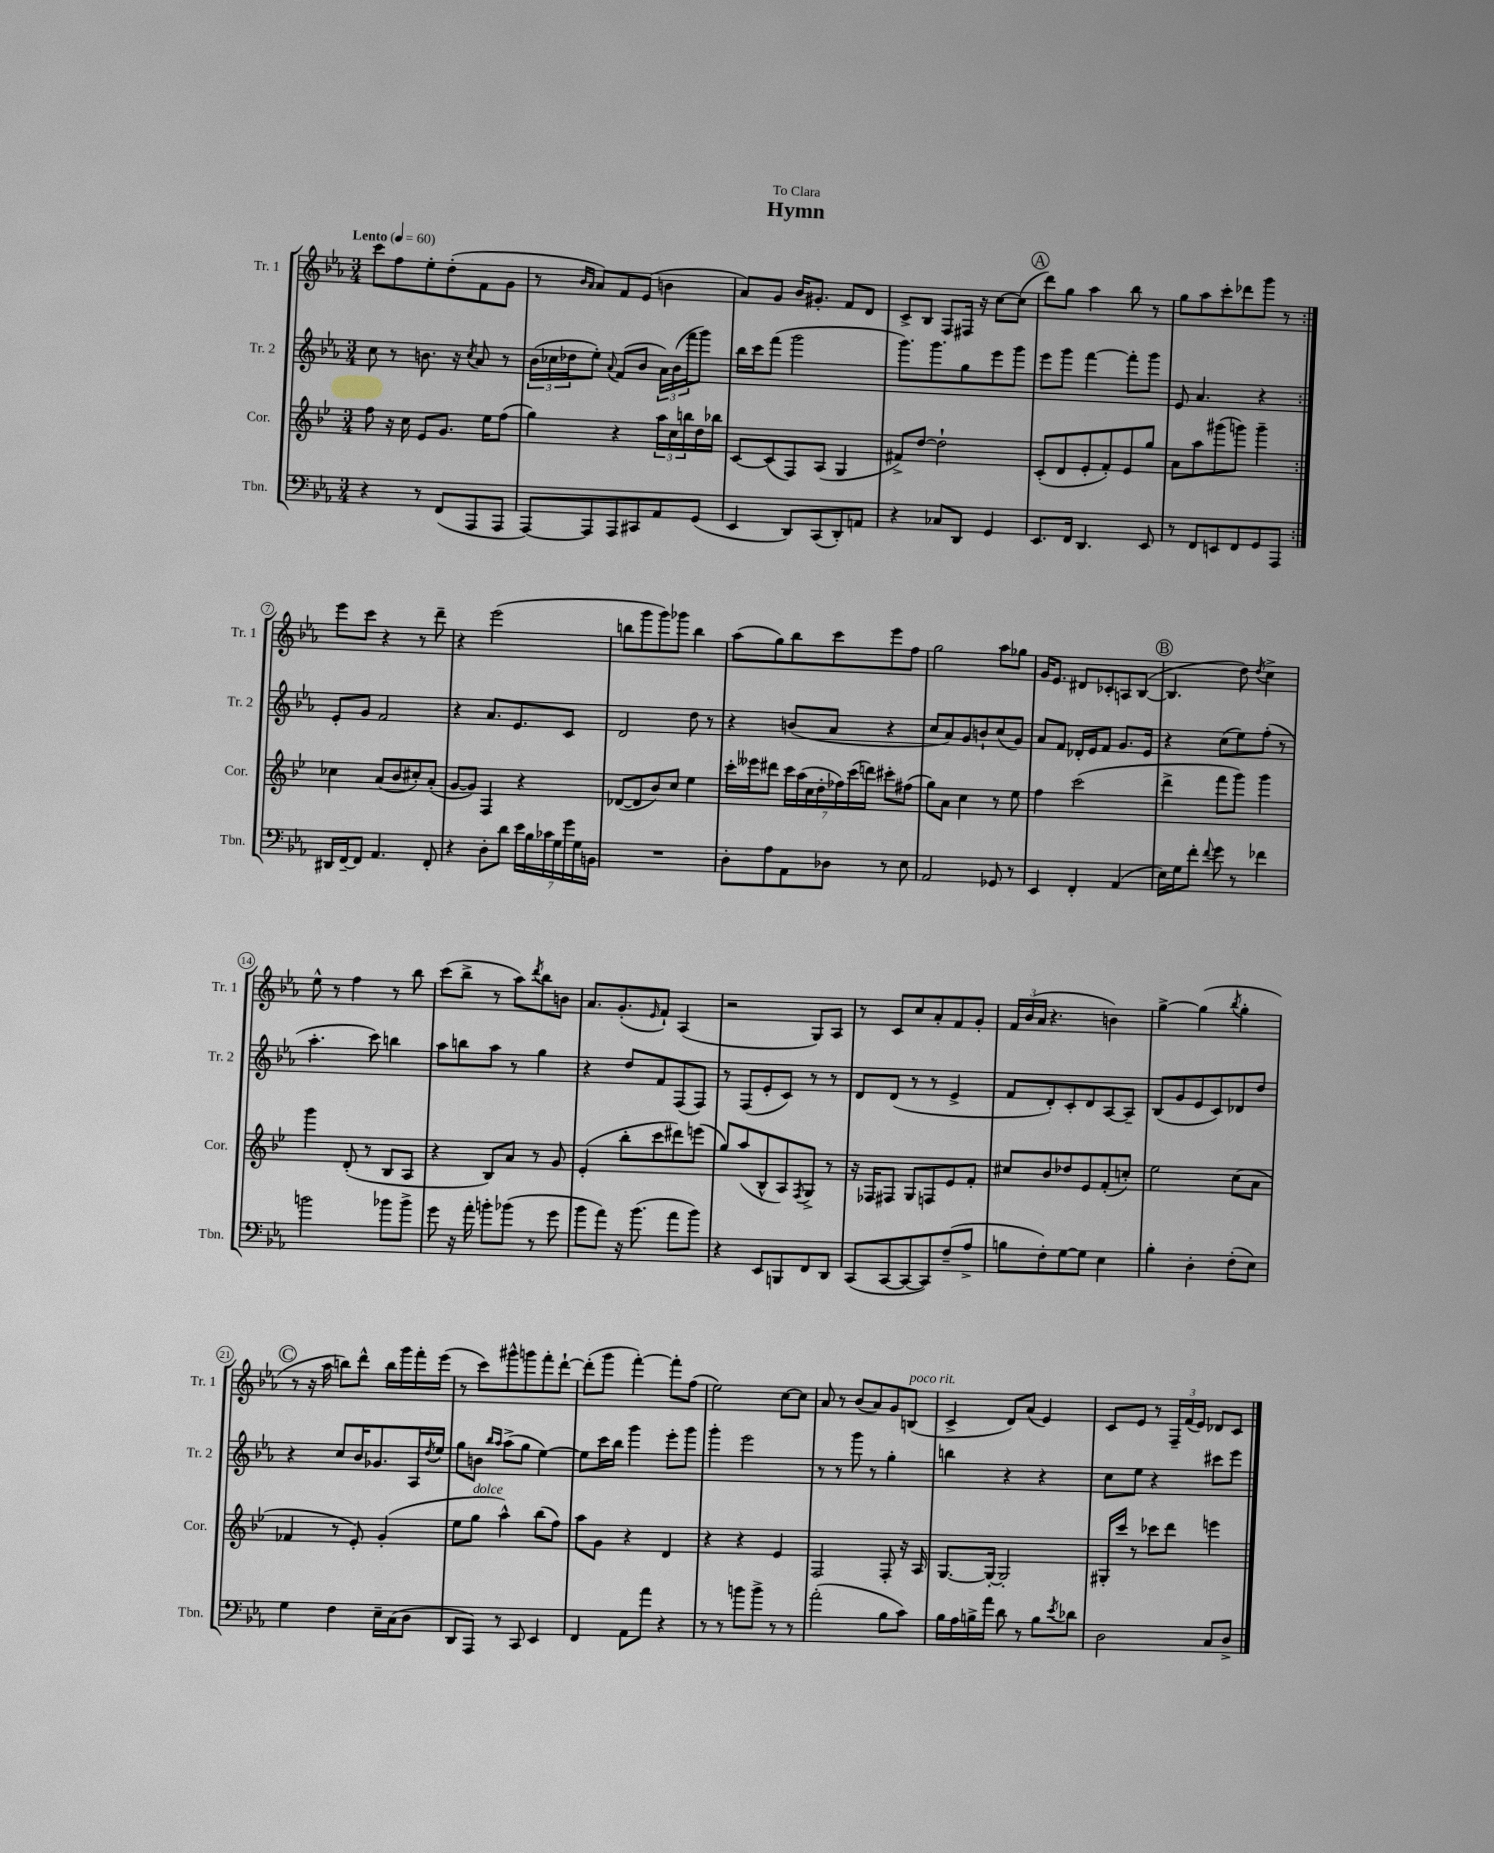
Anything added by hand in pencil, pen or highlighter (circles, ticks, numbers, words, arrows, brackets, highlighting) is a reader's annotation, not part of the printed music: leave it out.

**kern	**kern	**kern	**kern
*part4	*part3	*part2	*part1
*staff4	*staff3	*staff2	*staff1
*I"Tbn.	*I"Cor.	*I"Tr. 2	*I"Tr. 1
*I'Tbn.	*I'Cor.	*I'Tr. 2	*I'Tr. 1
*clefF4	*clefG2	*clefG2	*clefG2
*k[b-e-a-]	*k[b-e-]	*k[b-e-a-]	*k[b-e-a-]
*M3/4	*M3/4	*M3/4	*M3/4
*MM60	*MM60	*MM60	*MM60
=1	=1	=1	=1
!	!	!	!LO:TX:a:B:t=Lento
4r	8ff\	8cc\	8ccc\L
.	16r	8r	8ff\
.	16cc\	.	.
8r	8e-/L	8.bn\	8ee-'\
(8FF/L	8.g/J	.	(8dd'\
.	.	16r	.
.	.	8qcc/	.
8AAA-/	.	8a-/	8f\
.	16ee-\KL	.	.
8AAA-/J	(8ff\J	8r	8g\J
=2	=2	=2	=2
[8AAA-/L)	4gg\)	(24b-\LL	8r
.	.	24cc-X\	.
.	.	24dd-X\J	.
.	.	.	16qqb-/LL
.	.	.	16qqa-/JJ
8AAA-/]	.	8ee-'\J)	8a-/L)
.	.	8qqa-/	.
8AAA-/	4r	(8f/L	8f/
8CC#X/	.	8b-/J	(8e-/J
8AA-/	24aa\LL	24a-\LL)	4bn\
.	24cc\	(24b-\	.
.	24bbn\	24fff\J	.
(8GG/J	16dd\	8ggg\J)	.
.	16bb-X\JJ	.	.
=3	=3	=3	=3
4EE-/	[8c/L	16bb-\LL	8a-/L)
.	.	16ccc\J	.
.	(8c/]	(8fff\J	8g/J
8DD/L)	8F/)	2ggg\	16b-/KL
.	.	.	8.g#X'/J
(8CC/	(8A/J	.	.
8DD'/)	4G/	.	8f/L
8AAn/J	.	.	8d/J
=4	=4	=4	=4
4r	8f#X^/L)	8.ggg\L)	8c^/L
.	[8dd/J	.	8B-/J
.	.	8.ggg\	.
8C-X/L	2dd`\]	.	8F/L
8DD/J	.	8gg\	16F#X/Jk
.	.	.	16r
4GG/	.	8eee-\	[8cc\L
.	.	8ggg\J	(8cc\J]
!!LO:REH:place=s1:t=A
=5	=5	=5	=5
8.EE-/L	(8c'/L	8eee-\L	8ddd\L)
.	8d/	8ggg\J	8gg\J
16FF/Jk	.	.	.
4.DD/	8e-'/	[4fff\	4aa-\
.	8f'/)	.	.
.	8e-/	8fff'\L]	8bb-\
8EE-/	8gg/J	8ggg\J	8r
=6	=6	=6	=6
8r	8a\L	8e-/	8gg\L
8FF/L	8aa\	4.a-/	8aa-\
8EEn/	(8ggg#X\	.	8ccc'\
8FF/	8gggn\J)	.	8ddd-X\
8GG/	4ggg~\	4r	8ggg\J
8AAA-/J	.	.	8r
!!LO:LB:g=z
=7:|!	=7:|!	=7:|!	=7:|!
16DD#X/LL	4cc-X\	8e-'/L	8eee-\L
[16FF~/J	.	.	.
8FF/J]	.	8g/J	8ccc\J
4.AA-/	(8a/L	2f/	4r
.	8b-/	.	.
.	8cc#X'/)	.	8r
8FF'/	(8a'/J	.	8ddd~\
=8	=8	=8	=8
4r	[8g/L	4r	4r
.	8g/J])	.	.
8D'\L	4F/	8.a-/L	(2eee-\
8d\J	.	.	.
.	.	8.e-/	.
28e-\LL	4r	.	.
28B-\	.	.	.
28c-X\	.	.	.
28G\	.	.	.
.	.	8c/J	.
28g\	.	.	.
28G\	.	.	.
28BBn\JJ	.	.	.
=9	=9	=9	=9
2.r	([8d-X/L	2d/	8bbn\L
.	8d-/]	.	8ggg\
.	8b-/)	.	8ggg\)
.	8cc/J	.	8ggg-X\J
.	4ee-\	8dd\	4bb\
.	.	8r	.
=10	=10	=10	=10
8D'\L	16ccc'\LL	4r	(8aa-\L
.	16eee--X\J	.	.
8A-\	8ddd#X\J	.	8gg\)
8AA-\	28ccc\LL	(8bn/L	8bb-\
.	(28aa\	.	.
.	28cc\	.	.
.	28dd'\	.	.
8D-X\J	.	8a-/J	8ccc\
.	28ff-X\)	.	.
.	(28ccc\	.	.
.	28dddn\JJ)	.	.
8r	8ccc#X'\L	4r	8eee-\
8E-\	(8ff#X\J	.	8ff\J
=11	=11	=11	=11
2AA-/	8gg\L)	8cc/L	2gg\
.	8a\J	8a-/)	.
.	4cc\	8g/	.
.	.	8bn`/	.
8GG-X/	8r	(8cc/	8aa-\L
8r	8ee-\	8g/J)	8gg-X\J
=12	=12	=12	=12
4EE-/	4ff\	8a-/L	16g/KL
.	.	.	8.e-/J
.	.	8f/J	.
4FF'/	(2ccc\	16d-X'/LL	8d#X/L
.	.	16e-/J	.
.	.	8f/J	8c-X'/
(4AA-/	.	8.g/L	8An/
.	.	.	([8B-/J
.	.	16e-/Jk	.
!!LO:REH:place=s1:t=B
=13	=13	=13	=13
16E-\LL)	4ddd^\	4r	4.B-/]
16G\J	.	.	.
8f'\J	.	.	.
8qqf/	.	.	.
8g\	8fff\L	(8cc\L	.
8r	8ggg\J)	8ee-\)	8dd\)
.	.	.	8qdd/
4f-X\	4ggg\	(8ff'\J	4cc^\
.	.	8r	.
!!LO:LB:g=z
=14	=14	=14	=14
2bn\	4ggg\	4.aa-'\	8ee-^^\
.	.	.	8r
.	(8d'/	.	4ff\
.	8r	8ccc\)	.
8b-X\L	8B-/L	4bbn\	8r
8b-^\J	8A/J	.	8bb-\
=15	=15	=15	=15
8g\	4r	8aa-\L	(8ccc\L
16r	.	8bbn\	8bb-^\J
16a-'\	.	.	.
8bn'\L	8B-/L)	8aa-\J	8r
(8b-X\J	8a/J	8r	8aa-\L)
.	.	.	8qddd/
8r	8r	4gg\	8bb-\
8g\	8g/	.	8bn\J
=16	=16	=16	=16
8b-\L	(4e-'/	4r	8.a-/L
8a-\J)	.	.	.
.	.	.	(8.g'/
16r	8bb-'\L	8dd/L	.
(8.b-\	.	.	.
.	.	.	16qqe-/
.	8ccc\	8f/	8f`/J)
8a-\L	8ddd#X\)	(8F/	(4A-/
8b-\J)	(8eeen\J	8F/J)	.
=17	=17	=17	=17
4r	8gg/L)	8r	2r
.	(8aa/	(8F/L	.
8EE-/L	8B-^^/	8e-'/	.
8BBBn/	8A/)	8c/J)	.
.	8qF/	.	.
8FF/	8G^/J	8r	8G/L)
8DD/J	8r	8r	8A-/J
=18	=18	=18	=18
(8CC/L	16r	8d/L	8r
.	16F-X/KL	.	.
[8CC/	8F#X/J	(8d/J	8c/L
8CC/_	8G/L	8r	8cc/
8CC/])	8Fn/	8r	8a-'/
(8F~/	8e-/	4e-^/	8f/
8A-^/J	8f'/J	.	8g'/J
=19	=19	=19	=19
8Bn\L	8cc#X/L	8f/L	24f/LL
.	.	.	(24b-/
.	.	.	24a-/JJ
8F'\)	8b-/	8d'/)	4.r
[8G\	8dd-X/	8c'/	.
8G\J]	8e-/	8d/	.
4E-\	(8f'/	[8A-/	4bn\)
.	8ccn'/J)	8A-~/J]	.
=20	=20	=20	=20
4B-'\	2ee-\	(8B-/L	[4gg^\
.	.	8g/	.
4D'\	.	8e-/	(4gg\]
.	.	8c/)	.
.	.	.	8qbb-/
(8F'\L	(8cc\L	8d-X/	4gg'\
8E-\J)	8a\J	8dd/J	.
!!LO:LB:g=z
!!LO:REH:place=s1:t=C
=21	=21	=21	=21
4G\	4f-X/	4r	8r
.	.	.	16r
.	.	.	16aa-\
4F\	8r	8cc/L	8bbn\L)
.	8e-'/)	16b-/K	8ddd^^\J
.	.	8.g-X/	.
16E-~\LL	(4g'/	.	16bb\LL
(16C\J	.	.	16ggg\
8D\J	.	16A-/L	16fff'\
.	.	8qdd/	.
.	.	16ee-/JJ	(16eee-\JJ
=22	=22	=22	=22
8DD/L	8ee-\L	8gg\L	8r
!	!LO:TX:a:i:t=dolce	!	!
8AAA-/J)	8gg\J	8bn\J	8ccc\L)
.	.	16qqbb-/LL	.
.	.	16qqaa-/JJ	.
8r	4aa^^\)	(8aa-^\L	8ggg#X^^\
8CC/	.	8gg\J	8gggn\
4EE-/	(8bb-\L	[4ee-\)	8fff'\
.	8ff\J)	.	[8ddd`\J
=23	=23	=23	=23
4FF/	8aa\L	8ee-\L]	(8ddd'\L]
.	8g\J	16ccc\L	8ggg\J
.	.	16bb-\JJ	.
8AA-\L	4r	4ggg\	[4fff'\)
8a-\J	.	.	.
4r	4d/	8eee-'\L	8fff'\L]
.	.	8ggg\J	(8ff\J
=24	=24	=24	=24
8r	4r	4ggg'\	2ee-\)
8r	.	.	.
8bn\L	4r	2eee-\	.
8b^\J	.	.	.
8r	4e-/	.	[8cc\L
8r	.	.	8cc\J]
=25	=25	=25	=25
(2a-'\	2F/	8r	8a-/
.	.	8r	8r
.	.	8ggg\	(8b-/L
.	.	8r	8a-/)
8B-\L	8F'/	4gg'\	8g/
!	!	!	!LO:TX:a:i:t=poco rit.
8c\J)	16r	.	(8Bn/J
.	16A/	.	.
=26	=26	=26	=26
16B-\LL	[8.G/L	4bbn\	4c^/
16A-\	.	.	.
16Bn^\	.	.	.
16a-\JJ	16G'/Jk_	.	.
8d\	2G'/]	4r	8d/L)
8r	.	.	(8a-/J
8B\L	.	4r	4e-/)
8qe-/	.	.	.
8d-X\J	.	.	.
=27	=27	=27	=27
2D\	16G#X'/LL	8cc\L	8c/L
.	16ccc/JJ	.	.
.	8r	8ee-\J	8e-/J
.	8ccc-X\L	4r	8r
.	8ddd\J	.	24F~/LL
.	.	.	(24f/
.	.	.	24e-/JJ)
8C/L	4eeen\	8ccc#X\L	8d-X/L
8D^/J	.	8eee-\J	8c/J
==	==	==	==
*-	*-	*-	*-
